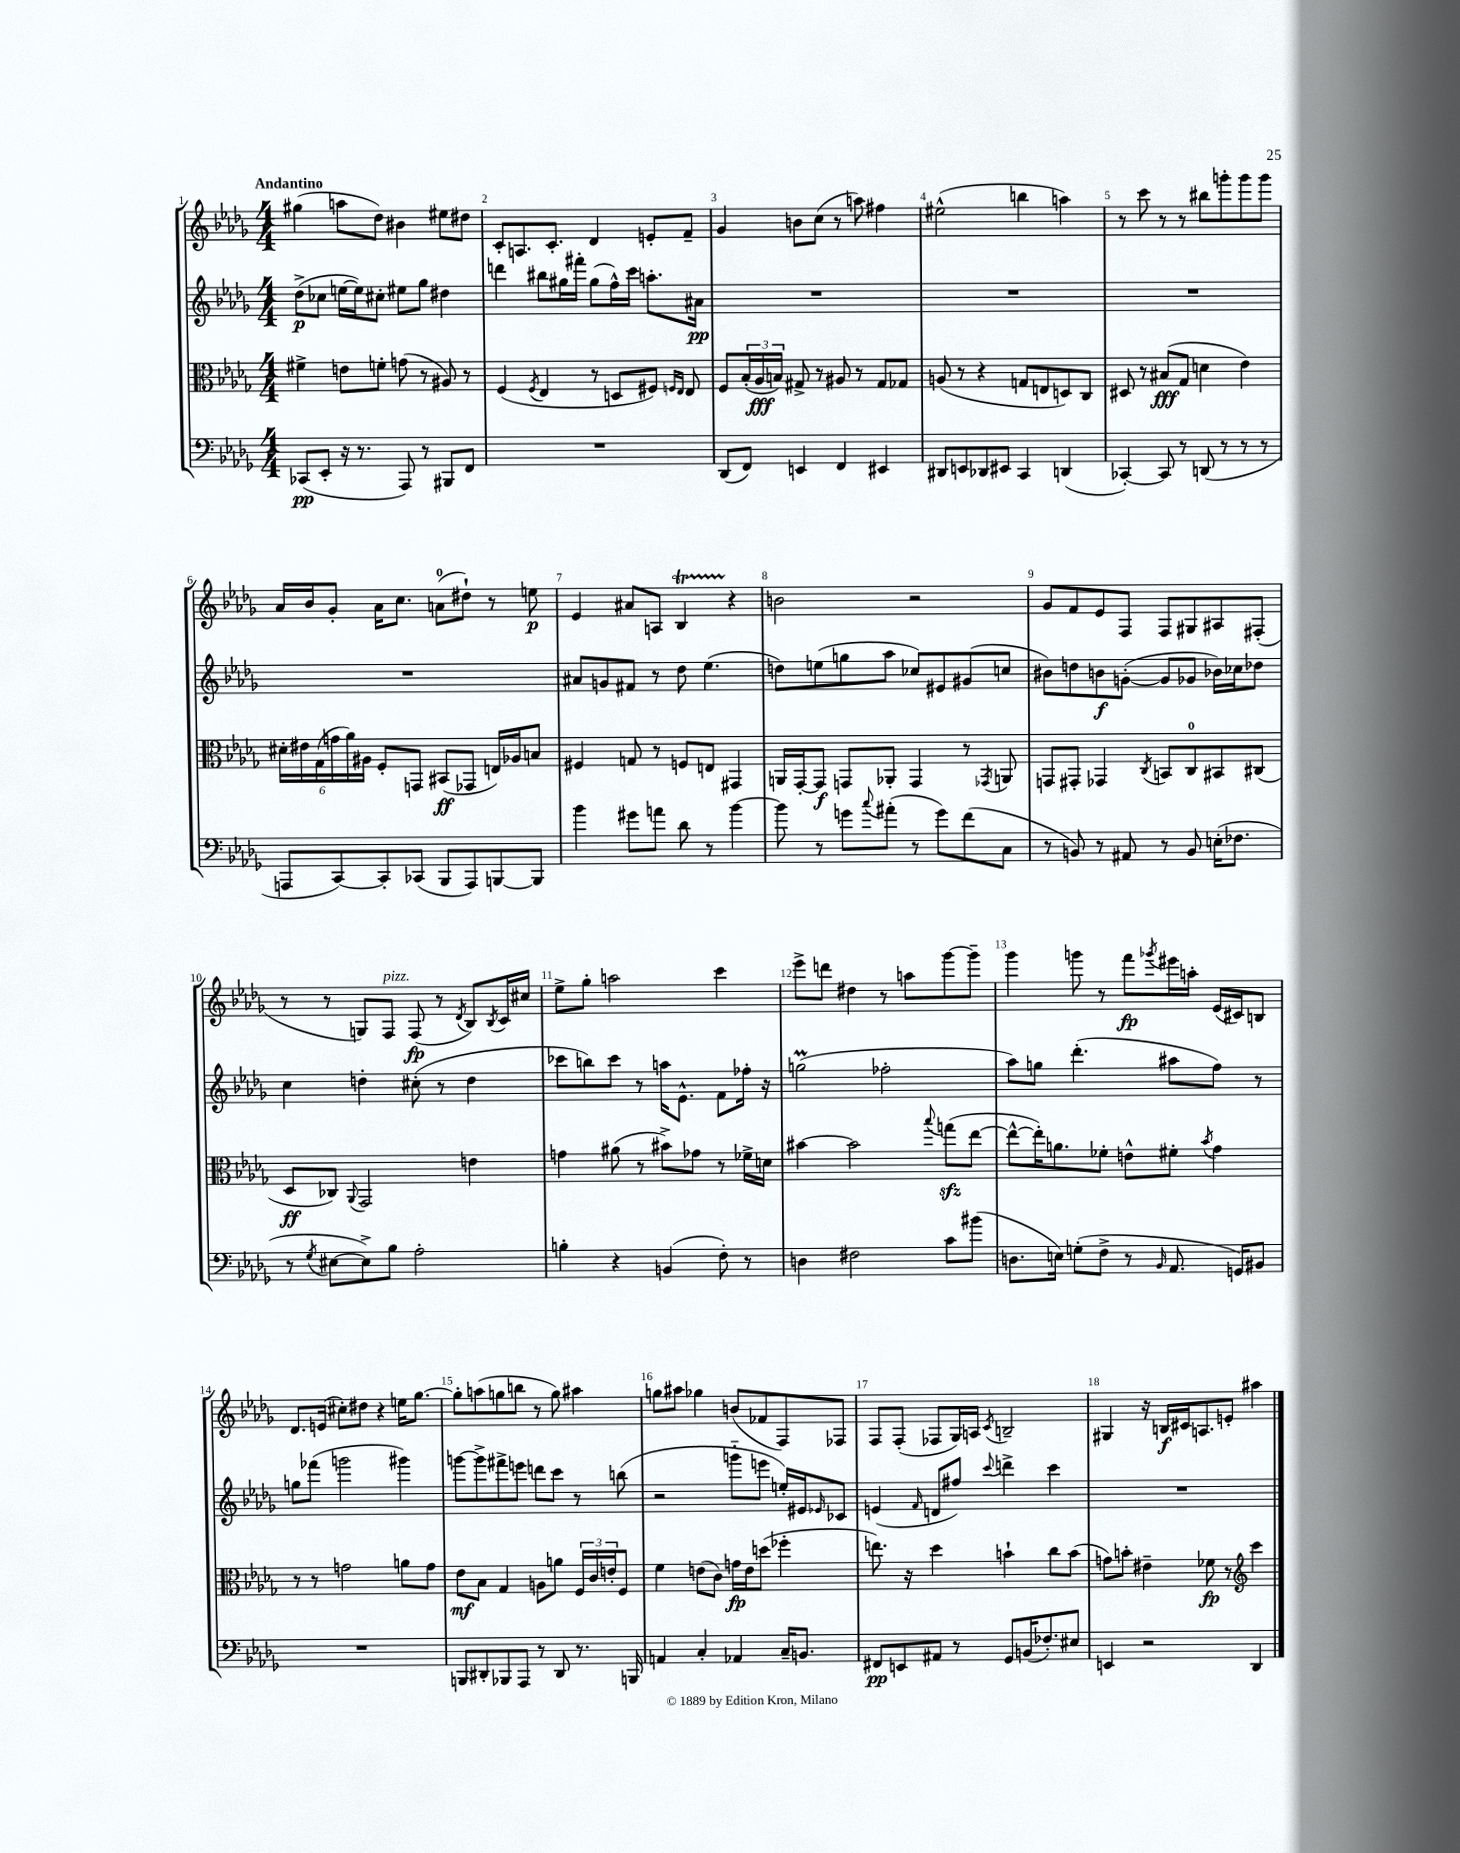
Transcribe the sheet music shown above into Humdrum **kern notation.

**kern	**dynam	**kern	**dynam	**kern	**dynam	**kern	**dynam
*part4	*part4	*part3	*part3	*part2	*part2	*part1	*part1
*staff4	*staff4	*staff3	*staff3	*staff2	*staff2	*staff1	*staff1
*clefF4	*	*clefC3	*	*clefG2	*	*clefG2	*
*k[b-e-a-d-g-]	*	*k[b-e-a-d-g-]	*	*k[b-e-a-d-g-]	*	*k[b-e-a-d-g-]	*
*M4/4	*	*M4/4	*	*M4/4	*	*M4/4	*
=1	=1	=1	=1	=1	=1	=1	=1
!	!	!	!	!	!	!LO:TX:a:B:t=Andantino	!
(8CC-X/L	pp	4f#X^\	.	(8dd-^\L	p	(4gg#X\	.
8EE-'/J	.	.	.	8cc-X\J	.	.	.
16r	.	8en\L	.	[16een\LL	.	8aan\L	.
8.r	.	.	.	16ee\J])	.	.	.
.	.	8fn'\J	.	8cc#X'\J	.	8dd-\J)	.
8AAA-/)	.	(8gn\	.	8ee#X\L	.	4b#X\	.
8r	.	8r	.	8gg-\J	.	.	.
8BBB#X/L	.	8A#X/)	.	4dd#X\	.	8ee#X\L	.
8FF/J	.	8r	.	.	.	8dd#X\J	.
=2	=2	=2	=2	=2	=2	=2	=2
1r	.	(4F/	.	4dddn\	.	8c'/L	.
.	.	.	.	.	.	8.An/	.
.	.	8qF/	.	.	.	.	.
.	.	4E-/	.	8bb#X\L	.	.	.
.	.	.	.	.	.	8.c'/J	.
.	.	.	.	16gg#X\L	.	.	.
.	.	.	.	16fff#X'\JJ	.	.	.
.	.	8r	.	(8gg#\L	.	4d-/	.
.	.	8Dn/L	.	16ff^^\L)	.	.	.
.	.	.	.	16ccc\JJ	.	.	.
.	.	8F#X/J)	.	8.aan'\L	.	8en'/L	.
.	.	16qqFn/LL	.	.	.	.	.
.	.	16qqE-/JJ	.	.	.	.	.
.	.	8E-/	.	.	.	8f~/J	.
.	.	.	.	16a#X\Jk	pp	.	.
=3	=3	=3	=3	=3	=3	=3	=3
(8DD-/L	.	8F/L	.	1r	.	4g-/	.
8FF/J)	.	(24B-'/L	.	.	.	.	.
.	.	24A-/	fff	.	.	.	.
.	.	24Bn/JJ)	.	.	.	.	.
4EEn/	.	8G#X^/	.	.	.	8bn\L	.
.	.	8r	.	.	.	(8cc\J	.
4FF/	.	8A#X/	.	.	.	8r	.
.	.	8r	.	.	.	8aan\)	.
4EE#X/	.	8G#/L	.	.	.	4ff#X\	.
.	.	8G-X/J	.	.	.	.	.
=4	=4	=4	=4	=4	=4	=4	=4
8DD#X/L	.	(8An/	.	1r	.	(2ee#X^^\	.
8EEn/	.	8r	.	.	.	.	.
8DD-X/	.	4r	.	.	.	.	.
8EE#X/J	.	.	.	.	.	.	.
4CC/	.	8Gn/L	.	.	.	4bbn\	.
.	.	8En/	.	.	.	.	.
(4DDn/	.	8Dn/)	.	.	.	4aan\)	.
.	.	8C/J	.	.	.	.	.
=5	=5	=5	=5	=5	=5	=5	=5
[4CC-X'/)	.	8D#X/	.	1r	.	8r	.
.	.	8r	.	.	.	8ccc\	.
8CC-/]	.	(8B#X/L	fff	.	.	8r	.
8r	.	8G-/J	.	.	.	8r	.
(8DDn/	.	4dn\	.	.	.	8bb#X\L	.
8r	.	.	.	.	.	8gggn'\	.
8r	.	4e-\)	.	.	.	8ggg\	.
8r	.	.	.	.	.	8ggg\J	.
!!LO:LB:g=z
=6	=6	=6	=6	=6	=6	=6	=6
8AAAn/L	.	24d#X'\LL	.	1r	.	16a-/LL	.
.	.	24e#X\	.	.	.	.	.
.	.	.	.	.	.	16b-/J	.
.	.	(24G-\	.	.	.	.	.
[8CC/)	.	24gn\	.	.	.	8g-'/J	.
.	.	24a-\)	.	.	.	.	.
.	.	24A#X\JJ	.	.	.	.	.
8CC'/]	.	8F'/L	.	.	.	16a-\KL	.
.	.	.	.	.	.	8.cc\J	.
(8CC-X/J	.	8GGn/J	.	.	.	.	.
8BBB-/L	.	(8BB#X/L	ff	.	.	(8an\L	.
8AAA/)	.	8GG-X/J	.	.	.	8dd#X`\J)	.
[8BBBn/	.	16En/LL)	.	.	.	8r	.
.	.	16A-X/J	.	.	.	.	.
8BBB/J]	.	8Bn/J	.	.	.	8een\	p
=7	=7	=7	=7	=7	=7	=7	=7
4b-\	.	4F#X/	.	8a#X/L	.	4e-/	.
.	.	.	.	8gn/	.	.	.
8g#X\L	.	8Gn/	.	8f#X/J	.	8a#X/L	.
8an\J	.	8r	.	8r	.	8An/J	.
8d-\	.	8Fn/L	.	8dd-\	.	4B-T/	.
8r	.	8En/J	.	(4.ee-\	.	.	.
[4b-\	.	4GG#X/	.	.	.	4r	.
=8	=8	=8	=8	=8	=8	=8	=8
8b-\]	.	16AAn/LL	.	8ddn\L)	.	2bn\	.
.	.	[16GG-'/J	.	.	.	.	.
8r	.	8GG-/J]	f	(8een\	.	.	.
8gn\L	.	8GGn/L	.	8ggn\	.	.	.
8qqcc/	.	.	.	.	.	.	.
(8a#X'\J	.	8AA-X'/J	.	8aa-\J	.	.	.
8r	.	4GG/	.	8cc-X/L)	.	2r	.
8g\L)	.	.	.	8e#X/	.	.	.
(8f\	.	8r	.	(8g#X/	.	.	.
.	.	8qGG-X/	.	.	.	.	.
8C\J	.	8AAn/	.	8ccn/J	.	.	.
=9	=9	=9	=9	=9	=9	=9	=9
8r	.	8GGn/L	.	8b#X\L)	.	8g-/L	.
8BBn/)	.	8GG#X'/J	.	8ddn\	.	8f/	.
8r	.	4GG-X/	.	8bn\	f	8e-/	.
8AA#X/	.	.	.	([8gn'\J	.	8F/J	.
.	.	8qC/	.	.	.	.	.
8r	.	8BBn/L	.	8g/L]	.	8F/L	.
8BB/	.	8C/	.	8g-X/J	.	8G#X/	.
(16En'\KL	.	8BB#X/	.	16b-X\LL)	.	8A#X/	.
8.F-X\J	.	.	.	16cc-X\J	.	.	.
.	.	(8C#X/J	.	8dd-X\J	.	(8F#X'/J	.
!!LO:LB:g=z
=10	=10	=10	=10	=10	=10	=10	=10
8r	.	8D-/L	ff	4cc\	.	8r	.
8qG-/	.	.	.	.	.	.	.
[8E#X\L	.	8C-X/J)	.	.	.	8r	.
.	.	8qqAA-/	.	.	.	.	.
8E#^\])	.	2GG-/	.	4ddn'\	.	8Gn/L)	.
!	!	!	!	!	!	!LO:TX:a:i:t=pizz.	!
8B-\J	.	.	.	.	.	8F/J	.
2A-'\	.	.	.	(8cc#X'\	.	(8F/	fp
.	.	.	.	8r	.	8r	.
.	.	.	.	.	.	8qd-/	.
.	.	4en\	.	4dd\	.	8B-/L)	.
.	.	.	.	.	.	8qB-/	.
.	.	.	.	.	.	16c/L	.
.	.	.	.	.	.	16cc#X/JJ	.
=11	=11	=11	=11	=11	=11	=11	=11
4Bn'\	.	4gn\	.	8ccc-X\L	.	8ee-^\L	.
.	.	.	.	8bbn\)	.	8gg-'\J	.
4r	.	(8a#X\	.	8ccc-\J	.	2aan\	.
.	.	8r	.	8r	.	.	.
(4BBn/	.	8b#X^\L)	.	16aan\KL	.	.	.
.	.	.	.	8.e-^^\J	.	.	.
.	.	8g-X\J	.	.	.	.	.
8F'\)	.	8r	.	8f\L	.	4ccc\	.
8r	.	16f-X^\LL	.	16ff-X'\Jk	.	.	.
.	.	16dn\JJ	.	16r	.	.	.
=12	=12	=12	=12	=12	=12	=12	=12
4Dn\	.	[4b#X\	.	(2ggnm\	.	8eee-^\L	.
.	.	.	.	.	.	8dddn\J	.
2F#X\	.	2b#\]	.	.	.	4dd#X\	.
.	.	.	.	2ff-X'\	.	8r	.
.	.	.	.	.	.	8aan\L	.
.	.	8qqbb-/	.	.	.	.	.
8c\L	.	(8ggnzz\L	.	.	.	[8ggg-\	.
(8b#X\J	.	[8ee-\J	.	.	.	8ggg-~\J]	.
=13	=13	=13	=13	=13	=13	=13	=13
8.Dn\L	.	8ee-^^\L_	.	8aa-\L)	.	4ggg-\	.
.	.	16ee-'\K])	.	8ggn\J	.	.	.
16En\Jk)	.	8.an\	.	.	.	.	.
(8Gn'\L	.	.	.	(4.ddd-'\	.	8gggn\	.
8F^\J	.	8f-X'\J	.	.	.	8r	.
8r	.	8en^^\L	.	.	.	8fff\L	fp
16qqBB-/	.	.	.	.	.	8qggg-X/	.
8.AA-/	.	8f#X'\J	.	8aa#X\L	.	16eee#X\L	.
.	.	.	.	.	.	16aan'\JJ	.
.	.	8qb-/	.	.	.	.	.
.	.	4g-\	.	8ff\J)	.	(16e-/LL	.
16GGn/KL)	.	.	.	.	.	16c#X/J)	.
8BB#X/J	.	.	.	8r	.	8Bn/J	.
!!LO:LB:g=z
=14	=14	=14	=14	=14	=14	=14	=14
1r	.	8r	.	8ggn\L	.	8.d-/L	.
.	.	8r	.	(8fff-X\J	.	.	.
.	.	.	.	.	.	(16en/Jk	.
.	.	2gn\	.	2gggn\	.	8cc#X'\L)	.
.	.	.	.	.	.	8dd#X\J	.
.	.	.	.	.	.	4r	.
.	.	8an\L	.	4ggg#X\)	.	16een\KL	.
.	.	.	.	.	.	[8.gg-\J	.
.	.	8g\J	.	.	.	.	.
=15	=15	=15	=15	=15	=15	=15	=15
8BBBn/L	.	8e-\L	mf	[8gggn\L	.	8gg-'\L]	.
8DD#X'/	.	8B-\J	.	8ggg^\]	.	(8aan\	.
8BBB-X/	.	4G-/	.	8fff#X^\	.	8ggn\	.
8AAA-/J	.	.	.	8eeen\J	.	8bbn\J	.
8r	.	8An\L	.	8dddn\L	.	8r	.
8DD#/	.	8an\J	.	8ccc\J	.	8gg\)	.
8.r	.	24F/LL	.	8r	.	4aa#X\	.
.	.	24c/	.	.	.	.	.
.	.	24en'/J	.	.	.	.	.
.	.	8F/J	.	(8bbn\	.	.	.
16BBBn/	.	.	.	.	.	.	.
=16	=16	=16	=16	=16	=16	=16	=16
4AAn/	.	4f\	.	2r	.	8ggn\L	.
.	.	.	.	.	.	8aa#X\J	.
4C'/	.	(8en\L	.	.	.	4gg-X\	.
.	.	8c\J)	.	.	.	.	.
4AA-X/	.	16gn\LL	fp	8gggn\L	.	(8bn/L	.
.	.	16e\J	.	.	.	.	.
.	.	(8ddn\J	.	8eeen\J	.	8f-X/	.
16C~/KL	.	4ff-X'\	.	16een'/LL)	.	8F/)	.
8.BBn/J	.	.	.	16e#X/J	.	.	.
.	.	.	.	16qqe-X/	.	.	.
.	.	.	.	8c-X/J	.	8F-X/J	.
=17	=17	=17	=17	=17	=17	=17	=17
8FF#X/L	pp	8.een\)	.	(4en/	.	8F/L	.
8EEn/	.	.	.	.	.	(8F'/J	.
.	.	16r	.	.	.	.	.
.	.	.	.	16qqf/	.	.	.
8AA#X/J	.	4dd-\	.	8dn/L	.	8F-X/L	.
8r	.	.	.	8ff#X/J)	.	16G-/L)	.
.	.	.	.	.	.	16An/JJ	.
.	.	.	.	8qqccc/	.	8qc/	.
8GG-/L	.	4bn`\	.	4dddn^\	.	2Bn~/	.
(16BBn/K	.	.	.	.	.	.	.
8.F-X'/)	.	.	.	.	.	.	.
.	.	8cc\L	.	4ccc\	.	.	.
8E#X/J	.	(8b\J	.	.	.	.	.
=18	=18	=18	=18	=18	=18	=18	=18
4EEn/	.	8gn\L)	.	1r	.	4G#X/	.
.	.	8bn'\J	.	.	.	.	.
2r	.	4e#X~\	.	.	.	16r	.
.	.	.	.	.	.	16Bn/LL	f
.	.	.	.	.	.	16c#X/J	.
.	.	.	.	.	.	8.An/	.
.	.	8f-X\	fp	.	.	.	.
.	.	8r	.	.	.	8en'/J	.
*	*	*clefG2	*	*	*	*	*
4DD-/	.	4ccc\	.	.	.	4aa#X\	.
==	==	==	==	==	==	==	==
*-	*-	*-	*-	*-	*-	*-	*-
